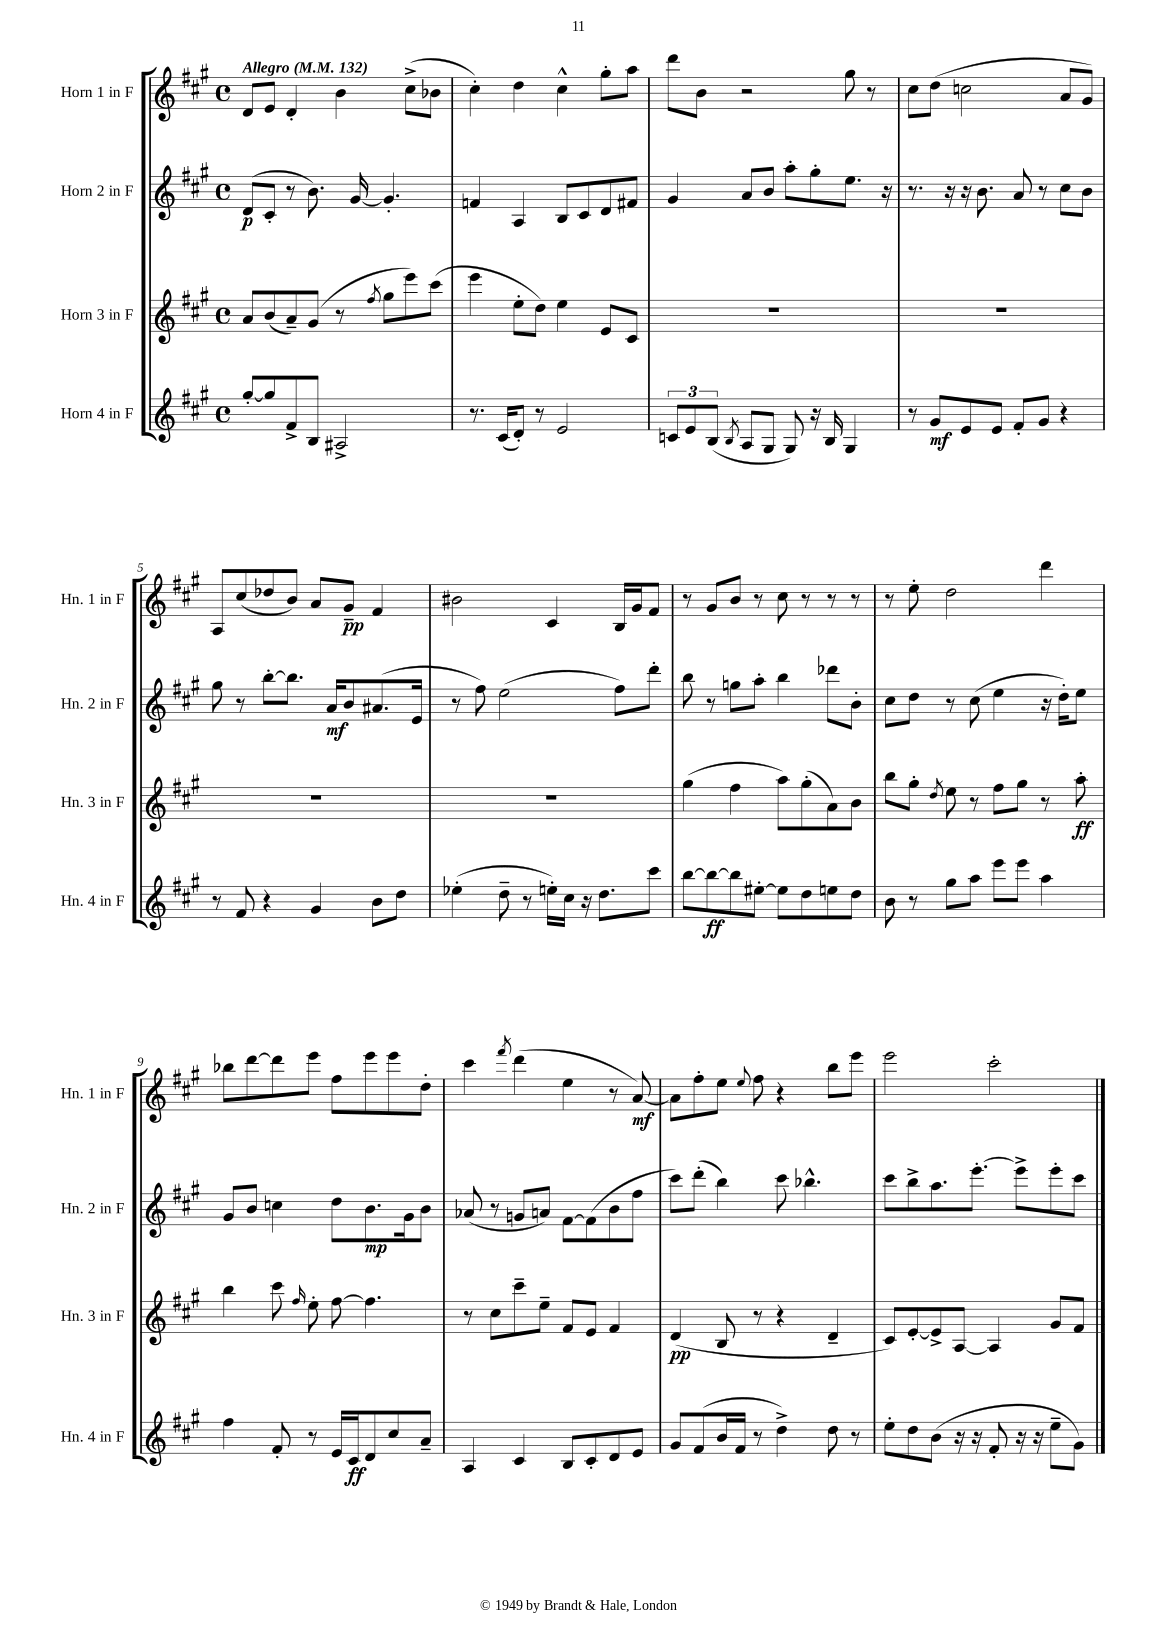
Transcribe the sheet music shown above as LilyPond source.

<<
\new StaffGroup <<
\new Staff = "s0" \with { instrumentName = "Horn 1 in F" shortInstrumentName = "Hn. 1 in F" } {
    \clef treble \key a \major \defaultTimeSignature \time 4/4 \tempo "Allegro" 4 = 132
    \autoBeamOff d'8[ e'8] d'4-. b'4 cis''8[->( bes'8] |
    cis''4-.) d''4 cis''4-^ gis''8[-. a''8] |
    d'''8[ b'8] r2 gis''8 r8 |
    cis''8[ d''8]( c''2 a'8[ gis'8]) |
    a8[ cis''8( des''8 b'8]) a'8[ gis'8]--\pp fis'4 |
    bis'2 cis'4 b16[ gis'16 fis'8] |
    r8 gis'8[ b'8] r8 cis''8 r8 r8 r8 |
    r8 e''8-. d''2 d'''4 |
    bes''8[ d'''8~ d'''8 e'''8] fis''8[ e'''8 e'''8 d''8]-. |
    cis'''4 \acciaccatura { fis'''8 } d'''4( e''4 r8 a'8~\mf) |
    a'8[ fis''8-. e''8] \appoggiatura { e''8 } fis''8 r4 b''8[ e'''8] |
    e'''2 cis'''2-. \bar "|." |
}
\new Staff = "s1" \with { instrumentName = "Horn 2 in F" shortInstrumentName = "Hn. 2 in F" } {
    \clef treble \key a \major \defaultTimeSignature \time 4/4
    \autoBeamOff d'8[\p( cis'8]-. r8 b'8.) gis'16~ gis'4.-. |
    f'4 a4 b8[ cis'8 d'8 fis'8] |
    gis'4 a'8[ b'8] a''8[-. gis''8-. e''8.] r16 |
    r8. r16 r16 b'8. a'8 r8 cis''8[ b'8] |
    gis''8 r8 b''8[~-. b''8.] a'16[\mf b'8 ais'8.( e'16] |
    r8 fis''8) e''2( fis''8[) d'''8]-. |
    b''8 r8 g''8[ a''8]-. b''4 des'''8[ b'8]-. |
    cis''8[ d''8] r8 cis''8( e''4 r16 d''16[-.) e''8] |
    gis'8[ b'8] c''4 d''8[ b'8.\mp gis'16 b'8] |
    aes'8( r8 g'8[ a'8]) fis'8[~ fis'8( b'8 fis''8] |
    cis'''8[) d'''8]-.( b''4) cis'''8 bes''4.-^ |
    cis'''8[ b''8-> a''8. e'''8.]~-. e'''8[-> e'''8-. cis'''8] \bar "|." |
}
\new Staff = "s2" \with { instrumentName = "Horn 3 in F" shortInstrumentName = "Hn. 3 in F" } {
    \clef treble \key a \major \defaultTimeSignature \time 4/4
    \autoBeamOff a'8[ b'8( a'8--) gis'8]( r8 \acciaccatura { fis''8 } gis''8[ e'''8) cis'''8]( |
    e'''4 e''8[-. d''8]) e''4 e'8[ cis'8] |
    R1 |
    R1 |
    R1 |
    R1 |
    gis''4( fis''4 a''8[) gis''8-.( a'8) b'8] |
    b''8[ gis''8]-. \acciaccatura { d''8 } e''8 r8 fis''8[ gis''8] r8 a''8-.\ff |
    b''4 cis'''8 \grace { fis''16 } e''8-. fis''8~ fis''4. |
    r8 cis''8[ cis'''8-- e''8]-- fis'8[ e'8] fis'4 |
    d'4\pp( b8 r8 r4 d'4-- |
    cis'8[) e'8~-. e'8-> a8]~ a4 gis'8[ fis'8] \bar "|." |
}
\new Staff = "s3" \with { instrumentName = "Horn 4 in F" shortInstrumentName = "Hn. 4 in F" } {
    \clef treble \key a \major \defaultTimeSignature \time 4/4
    \autoBeamOff gis''8[~-. gis''8 fis'8-> b8] ais2-> |
    r8. cis'16[( d'8]-.) r8 e'2 |
    \tuplet 3/2 { c'8[ e'8 b8]( } \acciaccatura { b8 } a8[ gis8] gis8) r16 b16 gis4 |
    r8 gis'8[\mf e'8 e'8] fis'8[-. gis'8] r4 |
    r8 fis'8 r4 gis'4 b'8[ d''8] |
    ees''4-.( d''8-- r8 e''16[-.) cis''16] r16 d''8.[ cis'''8] |
    b''8[~ b''8~\ff b''8 eis''8]~-. eis''8[ d''8 e''8 d''8] |
    b'8 r8 gis''8[ a''8] e'''8[ e'''8] a''4 |
    fis''4 fis'8-. r8 e'16[ cis'16\ff d'8 cis''8 a'8]-- |
    a4 cis'4 b8[ cis'8-. d'8 e'8] |
    gis'8[ fis'8( b'16 fis'16] r8 d''4->) d''8 r8 |
    e''8[-. d''8 b'8]( r16 r16 fis'8-. r16 r16 e''8[-- gis'8]) \bar "|." |
}
>>
>>
